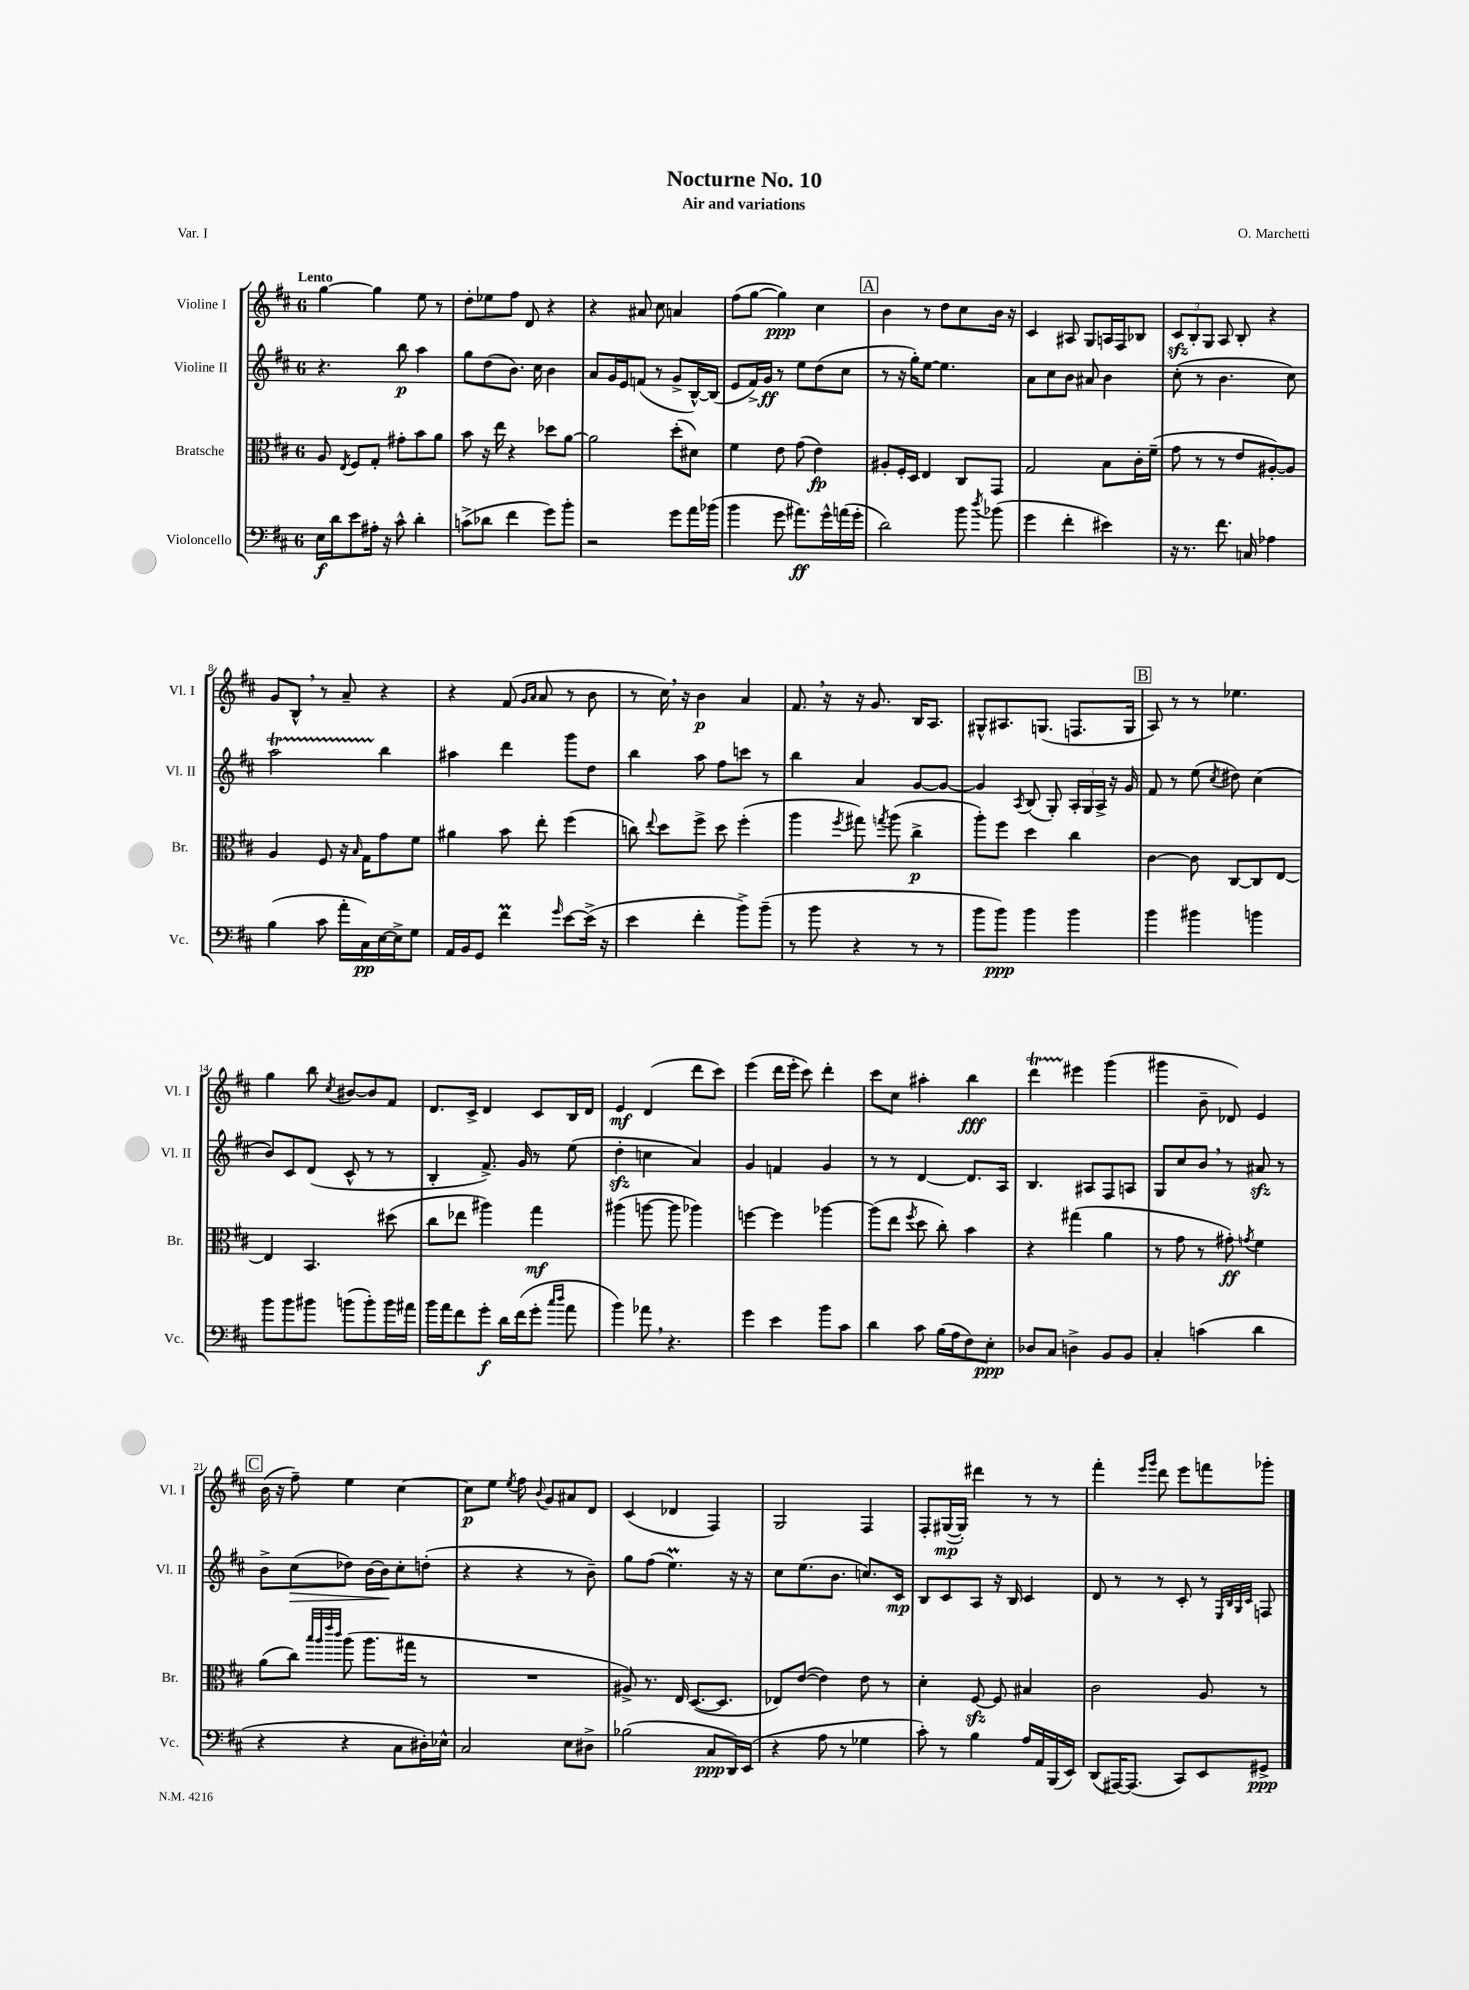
\header { title = "Nocturne No. 10" composer = "O. Marchetti" subtitle = "Air and variations" piece = "Var. I" }
<<
\new StaffGroup <<
\new Staff = "s0" \with { instrumentName = "Violine I" shortInstrumentName = "Vl. I" } {
    \clef treble \key d \major \once \override Staff.TimeSignature.style = #'single-digit \time 6/8 \tempo "Lento"
    \autoBeamOff g''4~ g''4 e''8 r8 |
    d''8[-. ees''8 fis''8] d'8 r4 |
    r4 ais'8 cis''8 a'4 |
    fis''8[( g''8]~ g''4\ppp) cis''4 |
    \mark \markup { \box "A" } b'4 r8 d''8[ cis''8 b'16] r16 |
    cis'4 ais8 g8[ a16 fis16 bes8] |
    \tuplet 3/2 { cis'8[\sfz b8-. g8] } a8 b8-. r4 |
    g'8[ b8]-^ \breathe r8 a'8-- r4 |
    r4 fis'8( \grace { g'16[ a'16] } a'8 r8 b'8 |
    r8 cis''16) \breathe r16 b'4\p a'4 |
    fis'8. \breathe r16 r16 g'8. b16[ a8.] |
    gis8[-^ ais8. g8.]( f8.[ g16] |
    \mark \markup { \box "B" } a8) r8 r8 ees''4. |
    g''4 b''8 \acciaccatura { cis''8 } bis'8[~ bis'8 fis'8] |
    d'8.[ cis'16]-> d'4 cis'8[ b16 d'16] |
    e'4\mf d'4( d'''8[ cis'''8]) |
    e'''4( d'''16[ e'''16]-. cis'''8) d'''4-. |
    cis'''8[ cis''8] ais''4-. b''4\fff |
    d'''4\startTrillSpan eis'''4\stopTrillSpan g'''4( |
    gis'''4 b'8-- des'8) e'4 |
    \mark \markup { \box "C" } b'16( r16 fis''8--) e''4 cis''4~ |
    cis''8[\p e''8] \acciaccatura { e''8 } fis''8 \appoggiatura { b'8 } g'8[ ais'8 d'8] |
    cis'4( des'4 fis4) |
    g2 fis4 |
    fis8[-. gis16~\mp( gis16]-.) dis'''4 r8 r8 |
    fis'''4-. \grace { e'''16[ g'''16] } d'''8 e'''8[ f'''8 ges'''8]-. \bar "|." |
}
\new Staff = "s1" \with { instrumentName = "Violine II" shortInstrumentName = "Vl. II" } {
    \clef treble \key d \major \once \override Staff.TimeSignature.style = #'single-digit \time 6/8
    \autoBeamOff r4. b''8\p a''4 |
    g''8[ d''8( b'8.]) cis''16 b'4 |
    a'8[ g'16 e'16 f'8]( r8 g'8[-> b16~-^) b16]( |
    e'8[ fis'16->) g'16]\ff r8 e''8[ d''8( cis''8] |
    \mark \markup { \box "A" } r8 r16 g''16[-.) e''8]~ e''4. |
    a'8[ cis''8 b'8] ais'8 b'4 |
    cis''8-.( r8 b'4. cis''8) |
    a''2\startTrillSpan b''4\stopTrillSpan |
    ais''4 d'''4 g'''8[ d''8] |
    b''4 a''8 fis''8[ c'''8] r8 |
    b''4 a'4 g'8[~ g'8]~ |
    g'4 \acciaccatura { a8 } b8( g8-.) \tuplet 3/2 { a16[-. g16 a16]-> } r16 g'16 |
    \mark \markup { \box "B" } fis'8 r8 e''8( \acciaccatura { cis''8 } dis''8) cis''4( |
    b'8[) cis'8 d'8]( cis'8-^ r8 r8 |
    b4-. fis'8.->) g'16 r8 e''8( |
    d''4-.\sfz c''4 a'4) |
    g'4 f'4 g'4 |
    r8 r8 d'4~ d'8.[ a16] |
    b4. ais8[ fis8 a8] |
    g8[ cis''8 b'8] \breathe r8 ais'8\sfz r8 |
    \mark \markup { \box "C" } b'8[-> cis''8\>( des''8]) b'16[~ b'16\! cis''8-. d''8]-.( |
    r4 r4 r8 b'8--) |
    g''8[ fis''8]( e''4.\prall) r16 r16 |
    cis''8[ e''8.( b'8.] c''8.[) cis'16]\mp |
    b8[ cis'8 a8] r16 b16 cis'4 |
    d'8 r8 r8 cis'8-. r8 \grace { e32[ b32 g32 cis'32] } f8 \bar "|." |
}
\new Staff = "s2" \with { instrumentName = "Bratsche" shortInstrumentName = "Br." } {
    \clef alto \key d \major \once \override Staff.TimeSignature.style = #'single-digit \time 6/8
    \autoBeamOff a8 \acciaccatura { e8 } fis8[ g8]-. gis'8[-. b'8 a'8] |
    b'8 r16 e''16 r4 des''8[ a'8]~ |
    a'2 d''8[-.( dis'8]) |
    fis'4 e'8 g'8( e'4\fp) |
    \mark \markup { \box "A" } ais8[-. fis16-. d16] e4 cis8[ g,8] |
    g2 b8[ cis'16-. fis'16]--( |
    g'8 r8 r8 e'8[ ais8~-.) ais8] |
    a4 fis8 r16 \grace { b16 } g16[ g'8 fis'8] |
    ais'4 b'8 e''8-. fis''4( |
    c''8) \appoggiatura { e''8 } d''8[ fis''8]-> d''8 fis''4-.( |
    a''4 \acciaccatura { fis''8 } gis''8) \acciaccatura { g''8 } a''8( cis''4->\p |
    a''8[-.) fis''8] d''4 cis''4 |
    \mark \markup { \box "B" } cis'4~ cis'8 cis8[~ cis8 e8]~ |
    e4 b,4. dis''8( |
    cis''8[ ees''8] ais''4) g''4\mf |
    ais''4( a''8~ a''8 aes''4) |
    f''4~ f''4 aes''4~ |
    aes''8[( e''8] \acciaccatura { fis''8 } d''8 cis''8-.) b'4 |
    r4 gis''4( a'4 |
    r8 g'8 r8 gis'8-.\ff) \acciaccatura { g'8 } fis'4 |
    \mark \markup { \box "C" } a'8[( cis''8]) \grace { b''32[ a''32 e'''32 cis'''32] } a''8( a''8.[ gis''16] r8 |
    R2. |
    ais8->) r8. e16 d8.[~( d8.] |
    ees8[) e'8]~( e'4) e'8 r8 |
    d'4-. fis8~\sfz fis8 bis4 |
    cis'2 a8 r8 \bar "|." |
}
\new Staff = "s3" \with { instrumentName = "Violoncello" shortInstrumentName = "Vc." } {
    \clef bass \key d \major \once \override Staff.TimeSignature.style = #'single-digit \time 6/8
    \autoBeamOff e16[\f d'16 e'8 ais16]-. r16 cis'8-^ d'4-. |
    c'8[->( des'8] fis'4 g'8[) b'8]-. |
    r2 g'8[ a'16 bes'16]( |
    b'4 g'8 ais'8.[\ff) g'16-^ a'16( g'16]-. |
    \mark \markup { \box "A" } d'2) b'8 \acciaccatura { d''8 } bes'8( |
    g'4 fis'4-. eis'4) |
    r16 r8. fis'8. c16 aes4 |
    b4( cis'8 a'16[-. cis16\pp) e16~ e16-> g8] |
    a,16[ b,16 g,8] fis'4\prall \grace { g'16 } e'8[~ e'16]->( r16 |
    e'4 fis'4-. b'8[->) b'8]--( |
    r8 b'8 r4 r8 r8 |
    b'8[ b'8]\ppp) b'4 b'4 |
    \mark \markup { \box "B" } b'4 bis'4 b'4 |
    b'8[ b'8 bis'8] b'8[( b'8-.) b'16 ais'16] |
    b'16[ a'16 fis'8 g'8]-.\f d'16[ fis'16( g'8]-. \grace { cis''16[ d''16] } a'8 |
    b'4) aes'8 \breathe r4. |
    g'4 e'4 b'8[ cis'8] |
    d'4 cis'8 b16[( a16 fis8) e8]-.\ppp |
    des8[ cis8] d4-> b,8[ b,8] |
    cis4-. c'4( d'4 |
    \mark \markup { \box "C" } r4 r4 cis8[ dis16-.) ees16]-^ |
    cis2 e8[ dis8]-> |
    bes2( cis8[\ppp d,16) e,16]( |
    r4 a8 r8 ges4 |
    cis'8-.) r8 b4 a16[ a,16 b,,16( e,16]) |
    d,8[( ais,,16~) ais,,8.]( cis,8[) e,8 gis,8]->\ppp \bar "|." |
}
>>
>>
